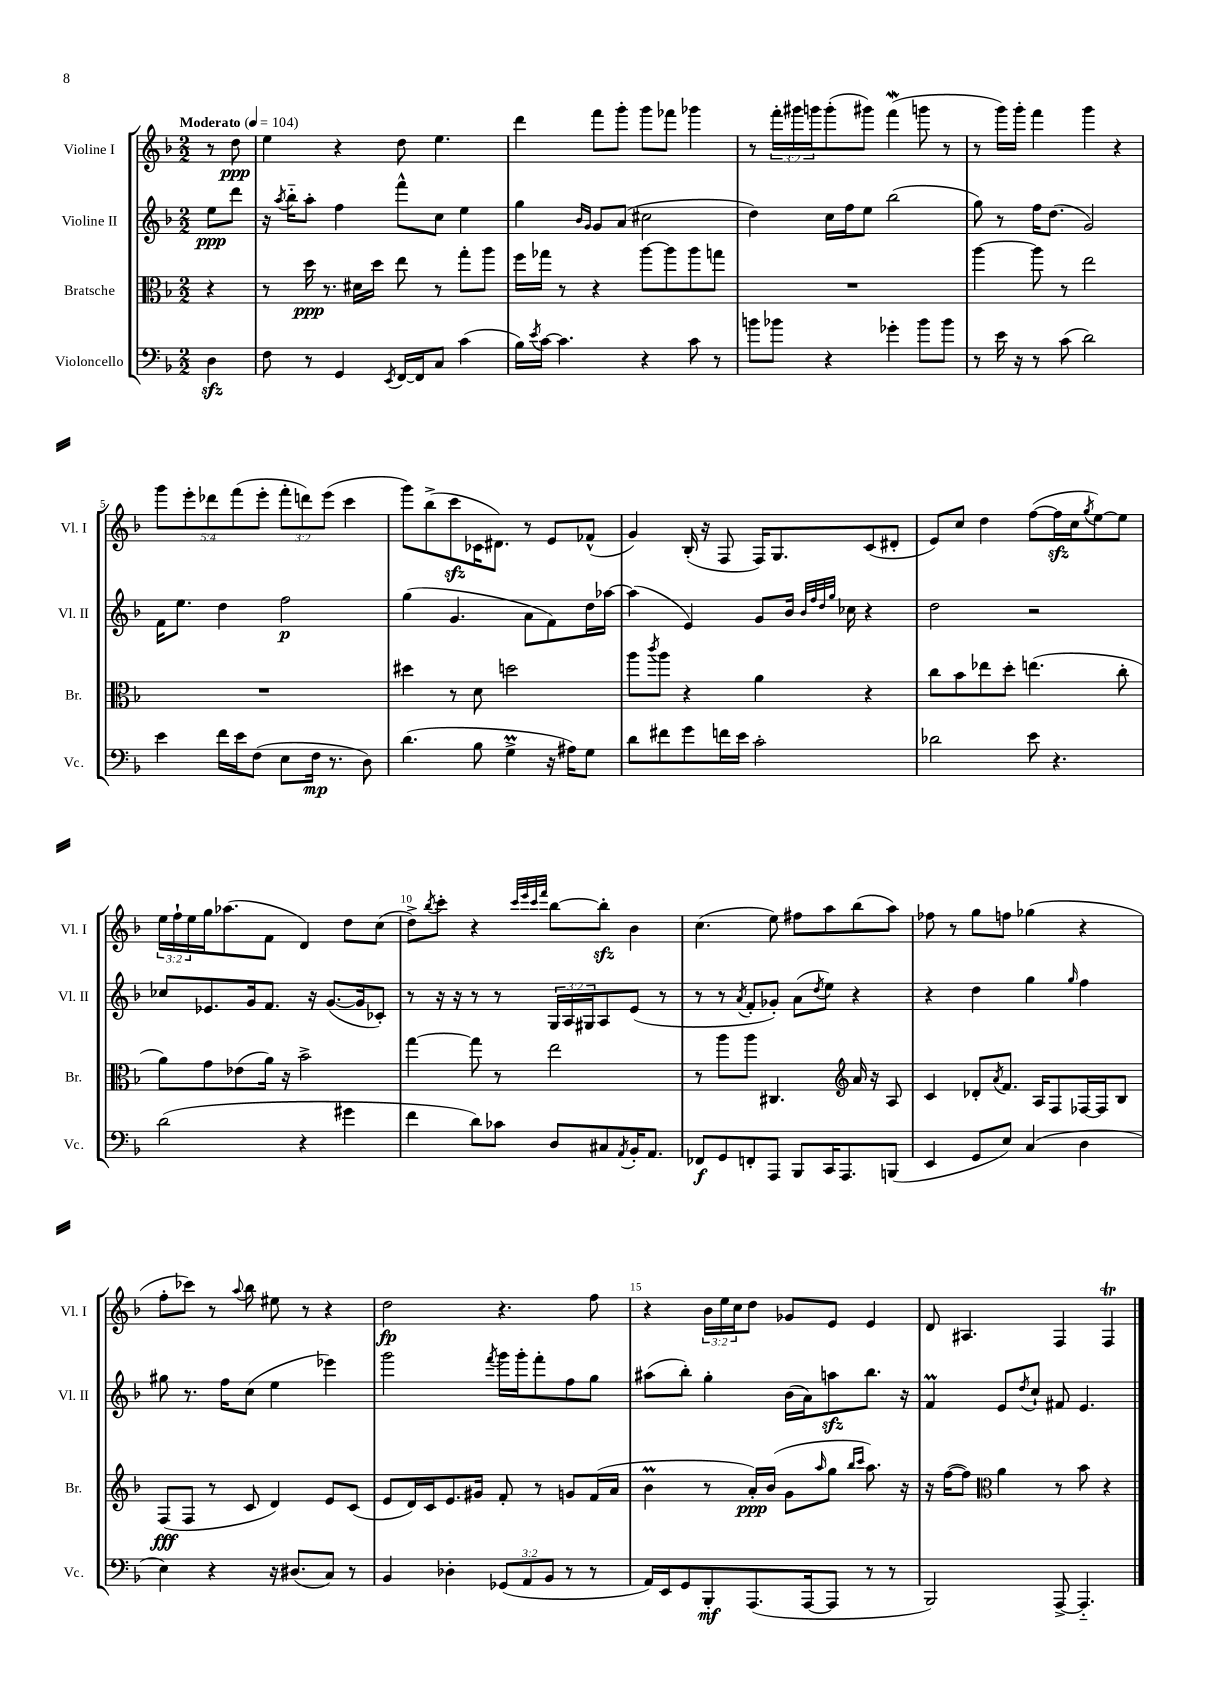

**kern	**kern	**kern	**kern
*staff4	*staff3	*staff2	*staff1
*clefF4	*clefC3	*clefG2	*clefG2
*k[b-]	*k[b-]	*k[b-]	*k[b-]
*M2/2	*M2/2	*M2/2	*M2/2
*MM104	*MM104	*MM104	*MM104
4D	4r	8ee	8r
.	.	8ddd	8dd
=	=	=	=
8F	8r	16r	4ee
.	.	8qaa	.
.	.	16bb-'~	.
8r	16dd	8aa'	.
.	8.r	.	.
4GG	.	4ff	4r
.	16d#	.	.
.	16dd	.	.
8qEE	.	.	.
[16FF	8ee	8fff^^	8dd
16FF]	.	.	.
8C	8r	8cc	4.ee
(4c	8gg'	4ee	.
.	8aa	.	.
=	=	=	=
16B-)	16ff	4gg	4ddd
8qe	.	.	.
[16c	16gg-	.	.
4.c]	8r	.	.
.	.	16qqb-	.
.	.	16qqg	.
.	4r	8g	8fff
.	.	(8a	8ggg'
4r	[8aa	2cc#	8ggg
.	8aa]	.	8fff-
8c	8aa	.	4ggg-
8r	8gg	.	.
=	=	=	=
8b	1r	4dd)	8r
8b-	.	.	24fff'
.	.	.	24ggg#
.	.	.	24ggg
4r	.	16cc	(8ggg'
.	.	16ff	.
.	.	8ee	8ggg#)
4g-'	.	(2bb-	(4fff
8b-	.	.	8ggg
8b-	.	.	8r
=	=	=	=
8r	[4aa	8gg)	8r
16e	.	8r	16ggg)
16r	.	.	16ggg'
8r	8aa]	16ff	4fff
.	.	(8.dd	.
(8c	8r	.	.
2d)	2ee	2g)	4ggg
.	.	.	4r
=	=	=	=
4e	1r	16f	10ggg
.	.	8.ee	.
.	.	.	10eee'
.	.	.	10ddd-
16f	.	4dd	.
.	.	.	(10fff
16e	.	.	.
(8F	.	.	.
.	.	.	10eee'
8E	.	2ff	12fff'
.	.	.	12ddd)
16F	.	.	.
.	.	.	(12eee
8.r	.	.	.
.	.	.	4ccc
8D)	.	.	.
=	=	=	=
(4.d	4dd#	(4gg	8ggg)
.	.	.	(8bb-^
.	8r	4.g	8ccc
8B-	8d	.	16c-
.	.	.	8.d#)
4G^	2dd	.	.
.	.	8a	8r
16r	.	8f)	8e
16A#)	.	.	.
8G	.	16dd	(8f-^^
.	.	[16aa-	.
=	=	=	=
8d	8aa	(4aa-]	4g)
.	8qccc	.	.
8f#	8aa	.	.
8g	4r	4e)	(16B-'
.	.	.	16r
16f	.	.	8F
16e	.	.	.
2c'	4a	8g	16F)
.	.	.	8.G
.	.	16b-	.
.	.	32qqb-	.
.	.	32qqff	.
.	.	32qqdd	.
.	.	32qqgg	.
.	.	16cc-	.
.	4r	4r	(8c
.	.	.	8d#'
=	=	=	=
2d-	8cc	2dd	8e)
.	8b-	.	8cc
.	8ee-	.	4dd
.	8dd'	.	.
8e	(4.ee	2r	([8ff
4.r	.	.	16ff]
.	.	.	16cc
.	.	.	8qgg
.	.	.	[8ee)
.	8cc'	.	8ee]
=	=	=	=
(2d	8a)	8cc-	24ee
.	.	.	24ff`
.	.	.	24ee
.	8g	8.e-	16gg
.	.	.	(8.aa-
.	(8e-	.	.
.	.	16g	.
.	16a)	8.f	8f
.	16r	.	.
4r	2b-^	.	4d)
.	.	16r	.
.	.	([8.g	.
4g#	.	.	8dd
.	.	16g]	.
.	.	8c-')	(8cc
=	=	=	=
4f	[4gg	8r	8dd^)
.	.	.	8qbb-
.	.	16r	8ccc'
.	.	16r	.
8d)	8gg]	8r	4r
8c-	8r	8r	.
.	.	.	32qqccc
.	.	.	32qqeee
.	.	.	32qqccc
.	.	.	32qqfff
8D	2ee	24G	[8bb-
.	.	24A	.
.	.	24G#	.
8C#	.	8A	8bb-']
8qAA	.	.	.
16BB-'	.	(8e	4b-
8.AA	.	.	.
.	.	8r	.
=	=	=	=
8FF-	8r	8r	(4.cc
8GG	8aa	8r	.
.	.	8qa	.
8FF'	8aa	8f'	.
8AAA	4.C#	8g-')	8ee)
8BBB-	.	(8a	8ff#
.	.	8qdd	.
16CC	.	8ee)	8aa
8.AAA	.	.	.
*	*clefG2	*	*
.	16a	4r	(8bb-
.	16r	.	.
(8BBB	8A	.	8aa)
=	=	=	=
4EE	4c	4r	8ff-
.	.	.	8r
8GG	8d-'	4dd	8gg
.	8qa	.	.
8E)	8.f	.	8ff
(4C	.	4gg	(4gg-
.	16A	.	.
.	8F	.	.
.	.	16qqgg	.
4D	[16F-	4ff	4r
.	16F-]	.	.
.	8B-	.	.
=	=	=	=
4E)	(8F	8gg#	8ff'
.	8F	8.r	8ccc-)
4r	8r	.	8r
.	.	16ff	.
.	.	.	8qqaa
.	8c	(8cc	8bb-
16r	4d)	4ee	8ee#
(8.D#	.	.	.
.	.	.	8r
8C)	8e	4eee-)	4r
8r	(8c	.	.
=	=	=	=
4BB-	8e	2ggg	2dd
.	16d)	.	.
.	16c	.	.
4D-'	8.e	.	.
.	16g#	.	.
.	.	8qfff	.
(12GG-	8f'	16ggg	4.r
.	.	16ggg'	.
12AA	.	.	.
.	8r	8fff'	.
12BB-	.	.	.
8r	8g	8ff	.
8r	(16f	8gg	8ff
.	16a	.	.
=	=	=	=
16AA)	4b-	(8aa#	4r
16EE	.	.	.
8GG	.	8bb-')	.
8BBB-'	8r	4gg'	24b-
.	.	.	24ee
.	.	.	24cc
(8.AAA	16a')	.	8dd
.	(16b-	.	.
.	8g	(16b-	8g-
[16AAA	.	16a)	.
.	16qqaa	.	.
8AAA]	8gg	8aa	8e
.	16qqbb-	.	.
.	16qqccc	.	.
8r	8.aa)	8.bb-	4e
8r	.	.	.
.	16r	16r	.
=	=	=	=
2BBB-)	16r	4f	8d
.	([16ff	.	.
.	8ff])	.	4.A#
*	*clefC3	*	*
.	4a	8e	.
.	.	8qdd	.
.	.	8cc`	.
[8AAA^	8r	8f#	4F
4.AAA'~]	8b-	4.e	.
.	4r	.	4F
==	==	==	==
*-	*-	*-	*-
